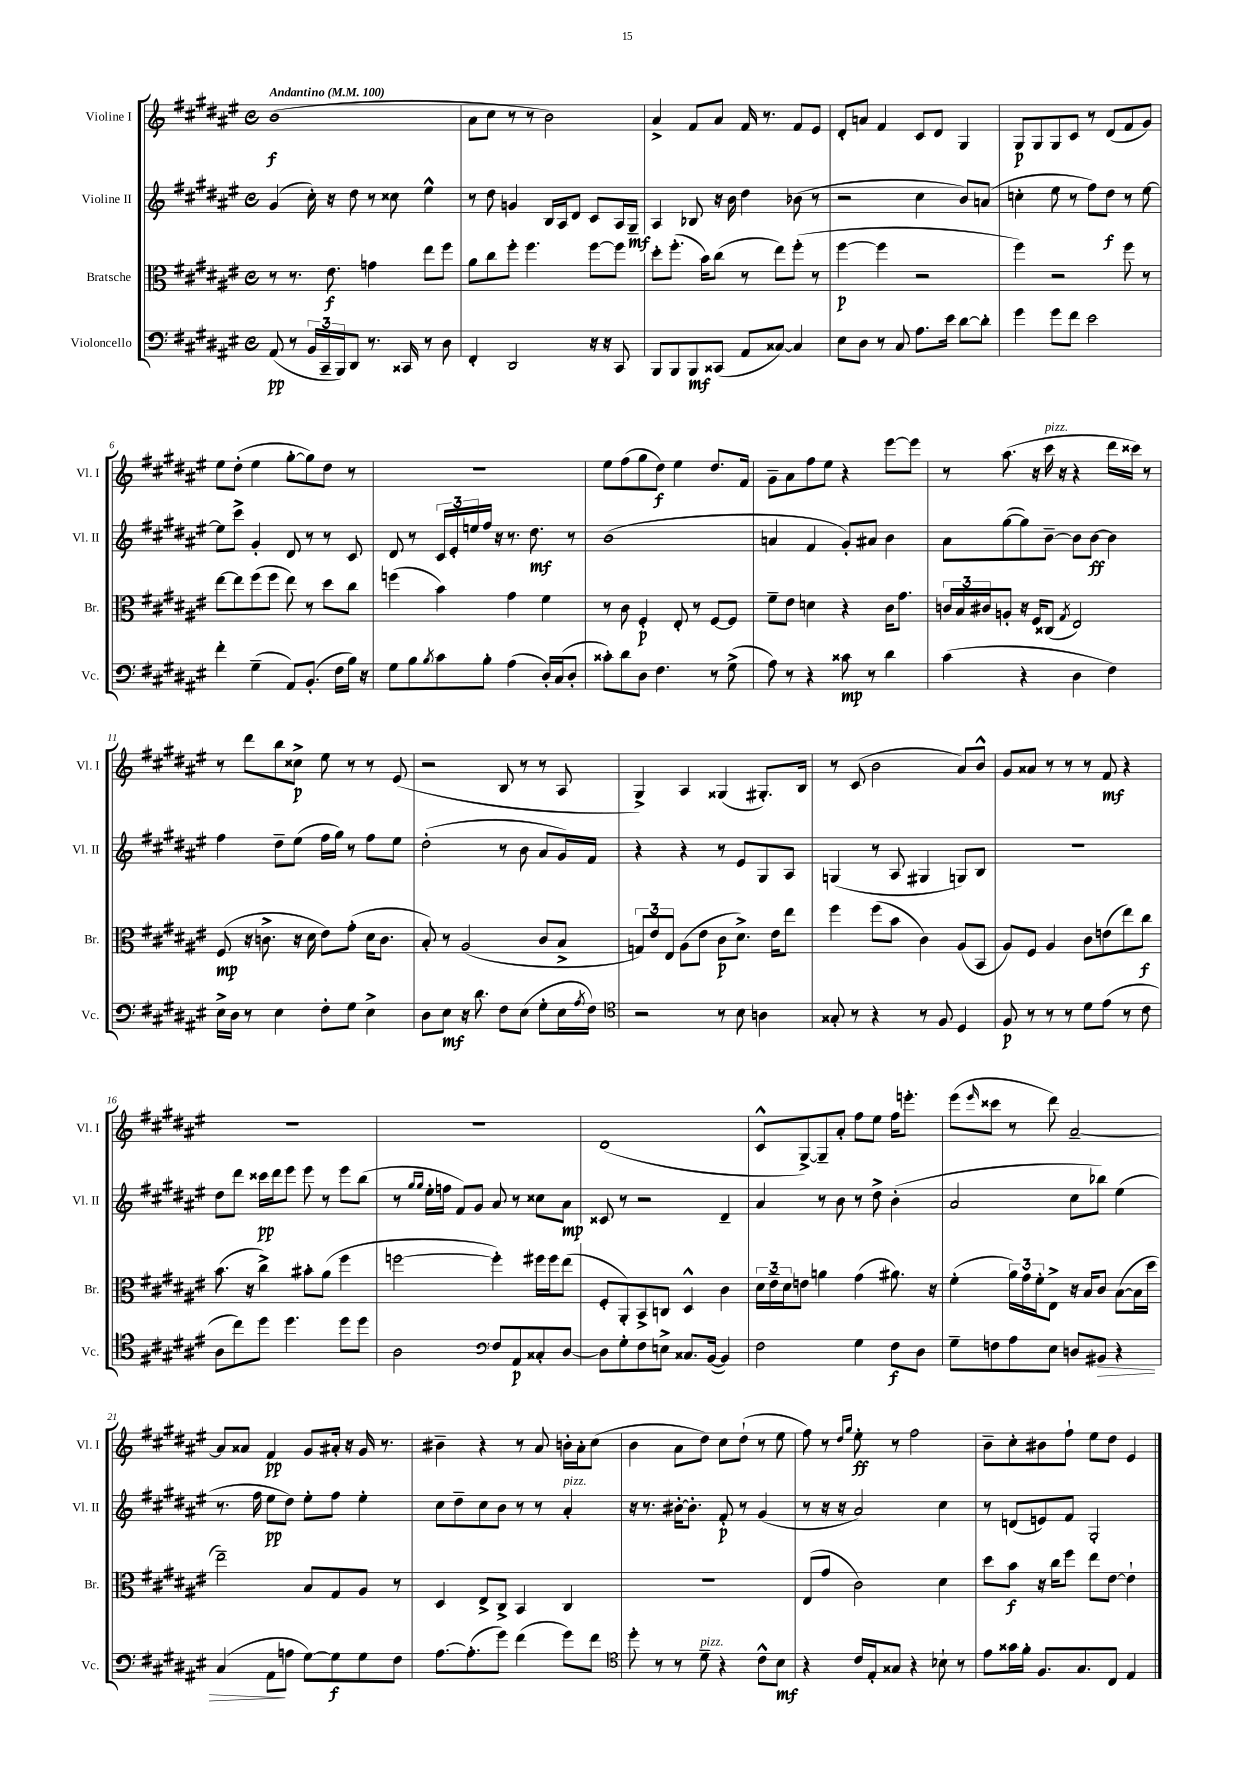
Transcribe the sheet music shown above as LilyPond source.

<<
\new StaffGroup <<
\new Staff = "s0" \with { instrumentName = "Violine I" shortInstrumentName = "Vl. I" } {
    \clef treble \key fis \major \defaultTimeSignature \time 4/4 \tempo "Andantino" 4 = 100
    b'1\f( |
    ais'8 cis''8 r8 r8 b'2) |
    ais'4-> fis'8 ais'8 fis'16 r8. fis'8 eis'8 |
    dis'8-. a'8 fis'4 cis'8 dis'8 gis4 |
    gis8\p gis8 gis8 cis'8 r8 dis'8( fis'8 gis'8) |
    eis''8 dis''8-.( eis''4 gis''8~-. gis''8) dis''8 r8 |
    r1 |
    eis''8 fis''8( gis''8 dis''8\f) eis''4 dis''8. fis'16 |
    gis'8-- ais'8 fis''8 eis''8 r4 eis'''8~ eis'''8 |
    r8 ais''8.( r16 cis'''16^\markup { \italic "pizz." } r16 r4 dis'''16 cisis'''16) r8 |
    r8 dis'''8 b''8 cisis''8->\p eis''8 r8 r8 eis'8( |
    r2 b8 r8 r8 ais8 |
    gis4->) ais4 gisis4( gis8.-.) b16 |
    r8 cis'8( b'2 ais'8) b'8-^ |
    gis'8 aisis'8 r8 r8 r8 fis'8\mf r4 |
    R1 |
    R1 |
    dis'1( |
    cis'8-^ gis8~->) gis8-- ais'8-. fis''8 eis''8 fis''16 e'''8.-. |
    eis'''8( \grace { eis'''16 } cisis'''8 r8 dis'''8) ais'2~-- |
    ais'8 aisis'8 fis'4\pp gis'8 ais'16-. r16 gis'16 r8. |
    bis'4-- r4 r8 ais'8 b'16-. ais'16-. cis''8( |
    b'4 ais'8 dis''8) cis''8 dis''8-!( r8 eis''8 |
    fis''8) r8 \grace { dis''16 gis''16 } eis''8-.\ff r8 fis''2 |
    b'8-- cis''8-. bis'8 fis''8-! eis''8 dis''8 eis'4 \bar "|." |
}
\new Staff = "s1" \with { instrumentName = "Violine II" shortInstrumentName = "Vl. II" } {
    \clef treble \key fis \major \defaultTimeSignature \time 4/4
    gis'4( cis''16-.) r16 dis''8 r8 cisis''8 eis''4-^ |
    r8 dis''8 g'4 b16 ais16 dis'8 cis'8 ais16 gis16--\mf |
    ais4 bes8 r16 b'16 dis''4 bes'8( r8 |
    r2 cis''4 b'8) a'8( |
    c''4-. eis''8 r8 fis''8) dis''8\f r8 eis''8~ |
    eis''8 cis'''8-> gis'4-. dis'8 r8 r8 cis'8 |
    dis'8 r8 \tuplet 3/2 { cis'16 eis'16-. e''16 } fis''16 r16 r8. dis''8.\mf r8 |
    b'1( |
    a'4 fis'4 gis'8-.) ais'8 b'4 |
    ais'8 gis''8~( gis''8) b'8~-- b'8 b'8~\ff b'4 |
    fis''4 dis''8-- eis''8( fis''16 gis''16) r8 fis''8 eis''8 |
    dis''2-.( r8 b'8 ais'8 gis'16) fis'16 |
    r4 r4 r8 eis'8 gis8 ais8 |
    g4( r8 ais8 gis4 g8) b8 |
    R1 |
    dis''8 dis'''8 cisis'''16\pp dis'''16 eis'''8 eis'''8 r8 eis'''8 b''8( |
    r8 \grace { gis''16 gis''16 } eis''16-. f''16 fis'8) gis'8 ais'8 r8 cisis''8 ais'8\mp |
    cisis'8 r8 r2 dis'4-- |
    ais'4 r8 b'8 r8 dis''8-> b'4-.( |
    ais'2 cis''8 bes''8) eis''4( |
    r8. fis''16 eis''8\pp dis''8) eis''8-. fis''8 eis''4-. |
    cis''8 dis''8-- cis''8 b'8 r8 r8 ais'4-.^\markup { \italic "pizz." } |
    r16 r8. bis'16~-. bis'8.-. fis'8-.\p r8 gis'4( |
    r8 r16 r16 ais'2) cis''4 |
    r8 d'8( e'8) fis'8 gis2-. \bar "|." |
}
\new Staff = "s2" \with { instrumentName = "Bratsche" shortInstrumentName = "Br." } {
    \clef alto \key fis \major \defaultTimeSignature \time 4/4
    r8 r8. eis'8.\f g'4 eis''8 fis''8 |
    ais'8 cis''8 fis''8-. fis''4. fis''8~ fis''8 |
    dis''8-. fis''8.-.( b'16) cis''8( r8 eis''8) fis''8-.( r8 |
    fis''4~\p fis''4 r2 |
    fis''4) r2 fis''8 r8 |
    eis''8~ eis''8 fis''8( fis''8 eis''8) r8 dis''8 cis''8 |
    f''4( b'4) gis'4 fis'4 |
    r8 cis'8 fis4-.\p eis8-. r8 fis8~ fis8 |
    fis'8-- eis'8 d'4 r4 cis'16 gis'8. |
    \tuplet 3/2 { c'16 b16 cis'16 } a8-. r16 fis16 cisis8( \acciaccatura { gis8 } eis2) |
    fis8\mp( r16 c'8.-> r16 dis'16 eis'8) gis'8-.( dis'16 c'8. |
    b8-.) r8 ais2( cis'8 b8-> |
    \tuplet 3/2 { g8) eis'8 eis8 } ais8( eis'8 cis'8\p dis'8.->) eis'16 eis''8 |
    fis''4 fis''8( b'8 cis'4) ais8( b,8 |
    ais8) fis8 ais4 cis'8 e'8( eis''8) cis''8\f |
    b'8.( r16 cis''4->) bis'8-. ais'8( fis''4 |
    f''2~ f''4-.) fis''16 fis''16 eis''8( |
    fis8-. ais,8-.) b,8-> c8 dis4-^ cis'4 |
    \tuplet 3/2 { dis'16 eis'16-- dis'16 } e'8 a'4 gis'4( ais'8.) r16 |
    fis'4-.( \tuplet 3/2 { ais'16) gis'16 fis'16-. } eis8-> r16 b16 cis'8 b8~( b16 dis''16 |
    eis''2--) b8 gis8 ais8 r8 |
    dis4 eis8-> cis8-> b,4 cis4 |
    R1 |
    eis8( gis'8 cis'2) dis'4 |
    dis''8 b'8\f r16 cis''16 fis''8 eis''8 eis'8~ eis'4-! \bar "|." |
}
\new Staff = "s3" \with { instrumentName = "Violoncello" shortInstrumentName = "Vc." } {
    \clef bass \key fis \major \defaultTimeSignature \time 4/4
    ais,8\pp( r8 \tuplet 3/2 { b,16 cis,16-- b,,16) } dis,8 r8. cisis,16 r8 dis8 |
    fis,4-. dis,2 r16 r16 cis,8 |
    b,,8 b,,8 b,,8\mf cisis,8( ais,8 cisis8~) cisis4 |
    eis8 dis8 r8 cis8 ais8. eis'16 dis'8~ dis'8-. |
    gis'4 gis'8 fis'8 eis'2 |
    fis'4-. gis4--( ais,8) b,8.-.( fis16 b16) r16 |
    gis8 b8 \acciaccatura { b8 } cis'8 b8-. ais4( dis16-.) cis16( dis8-. |
    cisis'8-.) dis'8 dis8 fis4. r8 gis8->( |
    ais8) r8 r4 cisis'8\mp r8 dis'4 |
    cis'4( r4 dis4 fis4) |
    eis16-> dis16 r8 eis4 fis8-. gis8 eis4-> |
    dis8 eis8\mf r16 dis'8. fis8 eis8( gis8-. eis16 \acciaccatura { ais8 } fis16) |
    \clef tenor r2 r8 b8 a4 |
    gisis8-. r8 r4 r8 fis8 dis4 |
    fis8\p r8 r8 r8 dis'8 eis'8( r8 cis'8 |
    ais8 cis''8) dis''8 dis''4. dis''8 dis''8 |
    ais2 \clef bass fis8 ais,8\p cisis8-. dis8~ |
    dis8 gis8-. fis8 e8-> cisis8. b,16~( b,4) |
    fis2 gis4 fis8\f dis8 |
    gis8-- f8 ais8 eis8 d8 bis,8\> r4 |
    cis4( ais,8\! a8 gis8~) gis8\f gis8 fis8 |
    ais8.~ ais8.-.( gis'8) fis'4( gis'8) fis'8 |
    \clef tenor dis''8-. r8 r8 dis'8--^\markup { \italic "pizz." } r4 cis'8-^ b8\mf |
    r4 cis'16 eis16-. gisis8 r4 bes8-! r8 |
    eis'8 gisis'16 fis'16-. fis8. gis8. cis8 eis4 \bar "|." |
}
>>
>>
